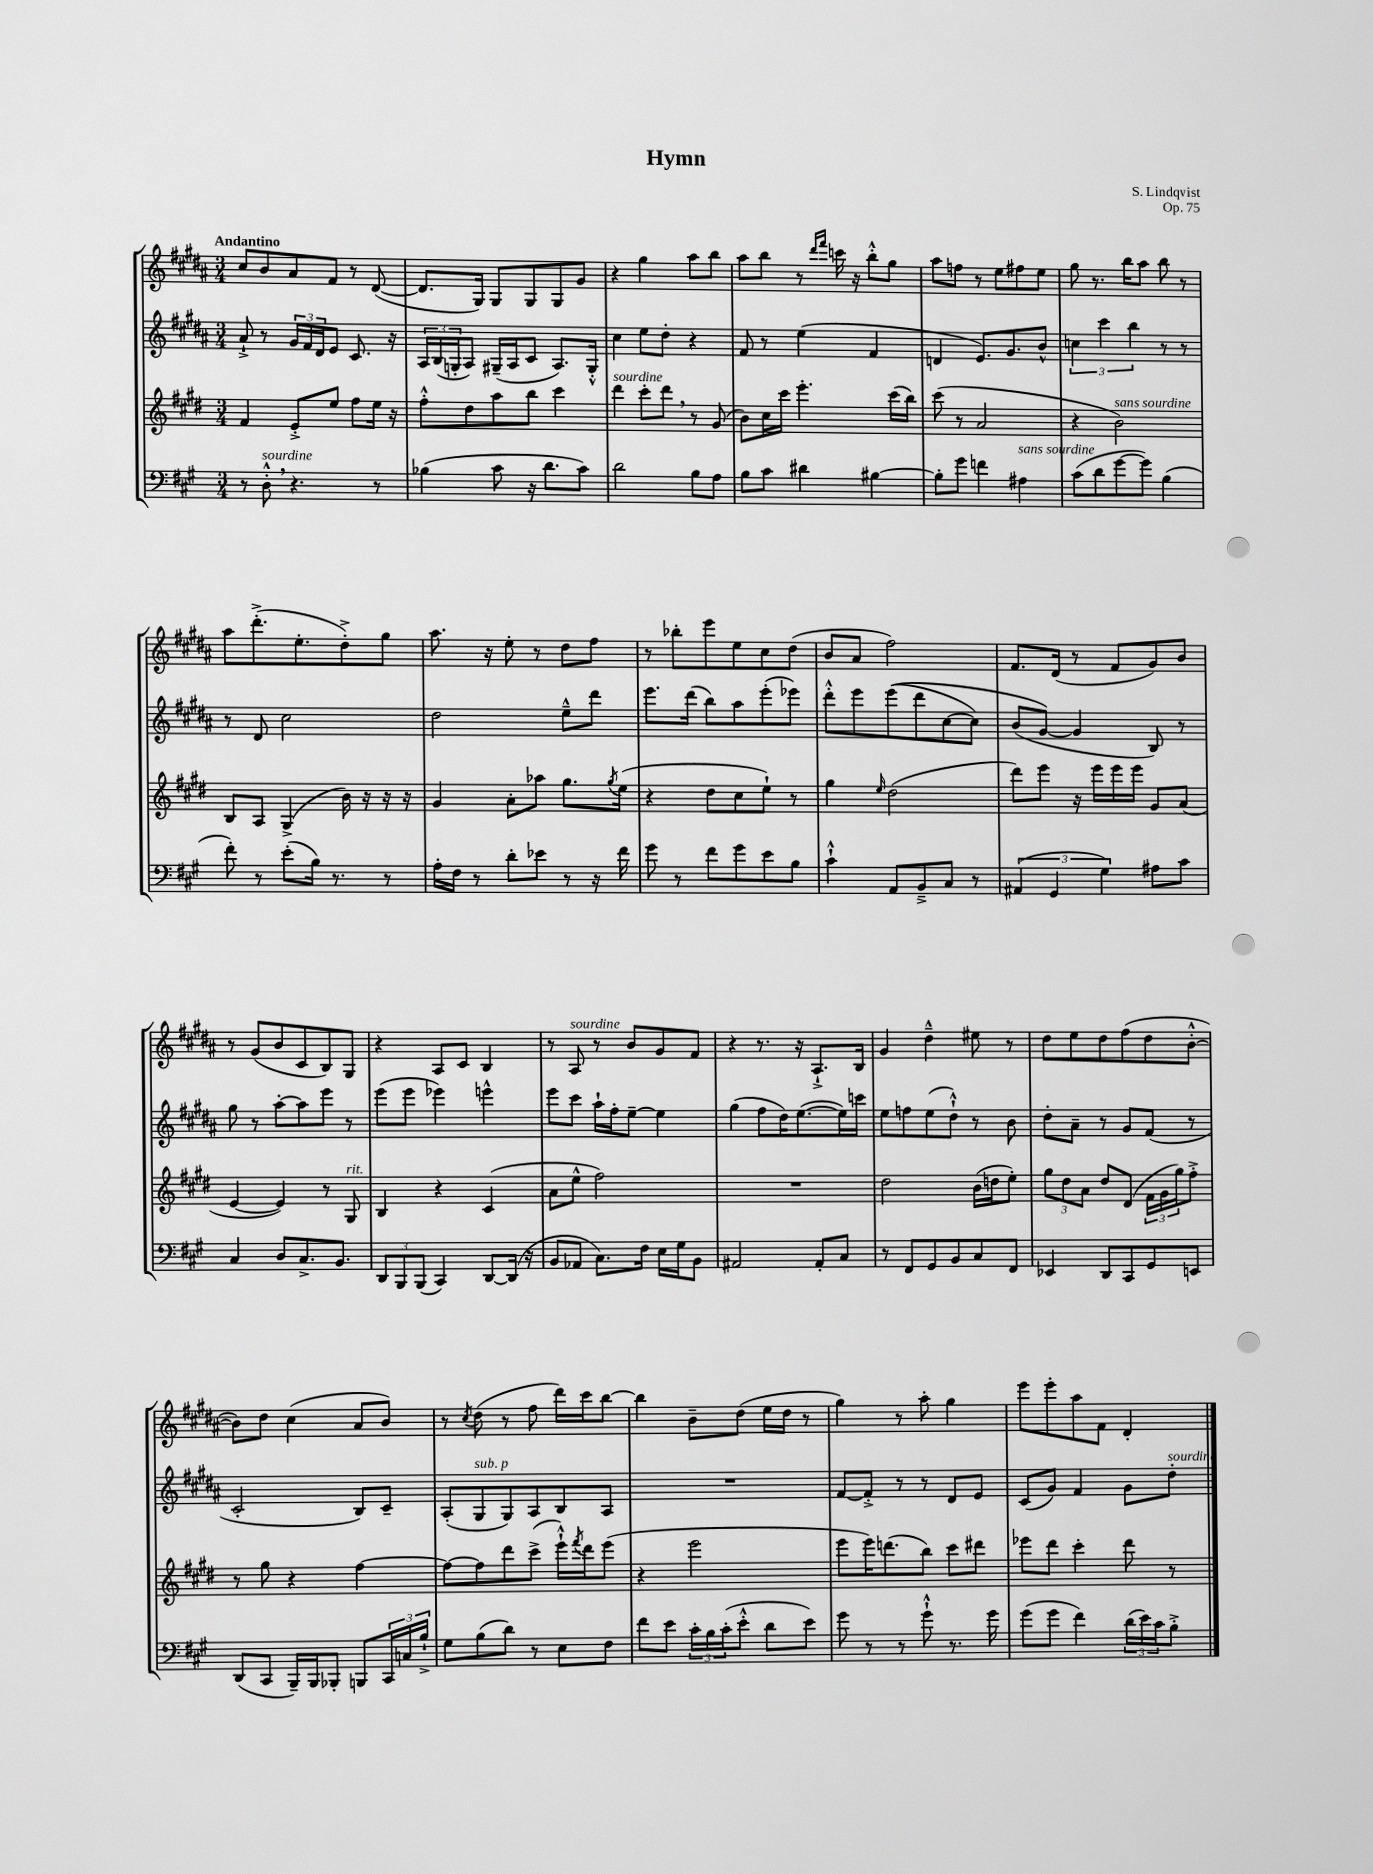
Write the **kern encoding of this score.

**kern	**kern	**kern	**kern
*part4	*part3	*part2	*part1
*staff4	*staff3	*staff2	*staff1
*clefF4	*clefG2	*clefG2	*clefG2
*k[f#c#g#]	*k[f#c#g#d#]	*k[f#c#g#d#a#]	*k[f#c#g#d#a#]
*M3/4	*M3/4	*M3/4	*M3/4
=1	=1	=1	=1
!	!	!	!LO:TX:a:B:t=Andantino
8r	4f#/	8a#`^/	8cc#/L
!LO:TX:a:i:t=sourdine	!	!	!
8D'^^,\	.	8r	8b/
4.r	8e'^/L	24g#/LL	8a#/
.	.	24f#/	.
.	.	24d#/J	.
.	8ee/J	8e/J	8f#/J
.	8ff#\L	8.c#/	8r
8r	16ee\Jk	.	([8d#/
.	16r	16r	.
=2	=2	=2	=2
(4B-X\	8ff#'^^\L	24A#/LL	8.d#/L]
.	.	(24B/	.
.	.	24Gn'/J	.
.	8dd#\	8A#/J)	.
.	.	.	16G#/Jk)
8c#\	8aa\	(16G#X~/LL	8G#/L
.	.	16A#/J	.
16r	8bb\J	8c#/J	8G#/
8.d\L	.	.	.
.	4ccc#\	8.A#/L)	8G#/
8c#\J)	.	.	8g#/J
.	.	16G#'^^/Jk	.
=3	=3	=3	=3
!	!LO:TX:a:i:t=sourdine	!	!
2d\	4ddd#\	4cc#\	4r
.	8ccc#'\L	8ee\L	4gg#\
.	8ddd#,\J	8dd#'\J	.
8B\L	8r	4r	8aa#\L
8A\J	(8g#/	.	8bb\J
=4	=4	=4	=4
8B\L	8b\L)	8f#/	8aa#\L
8c#\J	16cc#\L	8r	8bb\J
.	16ccc#\JJ	.	.
4d#X\	4.eee'\	(4ee\	8r
.	.	.	16qqddd#/LL
.	.	.	16qqfff#/JJ
.	.	.	16cccn\
.	.	.	16r
[4B#X\	.	4f#/	8bb'^^\L
.	(16ccc#\LL	.	8gg#\J
.	16bb\JJ)	.	.
=5	=5	=5	=5
8B#'\L]	(8ccc#\	4dn/	8aa#\L
8g#\J	8r	.	8ffn\J
4fn\	2a/	8.e/L)	8r
.	.	.	8ee\L
.	.	8.g#/	.
!LO:TX:a:i:t=sans sourdine	!	!	!
4A#X\	.	.	8ff#X\
.	.	8b^^/J	8ee\J
=6	=6	=6	=6
(8c#\L	4r	6ccn\	8gg#\
8d\	.	.	8.r
.	.	6ccc#\	.
!	!LO:TX:a:i:t=sans sourdine	!	!
[8g#\	2b\)	.	.
.	.	.	16bb\KL
.	.	6bb\	.
8g#\J])	.	.	8aa#\J
(4B\	.	8r	8bb\
.	.	8r	8r
!!LO:LB:g=z
=7	=7	=7	=7
8f#'\)	8B/L	8r	8aa#\L
8r	8A/J	8d#/	(8.ddd#'^\
(8e'\L	(4G#^/	2cc#\	.
.	.	.	8.ee'\
16B\Jk)	.	.	.
8.r	.	.	.
.	16b\)	.	8dd#'^\)
.	16r	.	.
8r	16r	.	8gg#\J
.	16r	.	.
=8	=8	=8	=8
16A'\LL	4g#/	2dd#\	8.aa#\
16F#\JJ	.	.	.
8r	.	.	.
.	.	.	16r
8d'\L	8a'\L	.	8ee'\
8e-X\J	8aa-X\J	.	8r
8r	8.gg#\L	8ee~^^\L	8dd#\L
16r	.	8ddd#\J	8ff#\J
.	8qgg#/	.	.
16f#\	(16ee\Jk	.	.
=9	=9	=9	=9
8g#\	4r	8.eee\L	8r
8r	.	.	8bb-X'\L
.	.	(16ddd#\Jk	.
8f#\L	8dd#\L	8bb\L)	8eee\
8g#\	8cc#\	8aa#\	8ee\
8e\	8ee`\J)	(8eee'\	8cc#\
8B\J	8r	8eee-X\J)	(8dd#\J
=10	=10	=10	=10
4c#`^^\	4gg#\	8ddd#'^^\L	8b/L
.	.	8eee\	8a#/J
.	16qqee/	.	.
8AA/L	(2dd#\	((8eee\	2ff#\)
8BB~^/	.	8ddd#\	.
8C#/J	.	[8cc#\	.
8r	.	8cc#\J])	.
=11	=11	=11	=11
(6AA#X/	8ddd#\L)	(8b/L	8.f#/L
.	8eee\J	[8g#/J)	.
6GG#/	.	.	.
.	.	.	(16d#/Jk
.	16r	4g#/]	8r
.	16eee\LL	.	.
6G#\)	.	.	.
.	16eee\	.	8f#/L
.	16eee\JJ	.	.
8A#X\L	8g#/L	8B/)	8g#/)
8c#\J	(8a/J	8r	8b/J
!!LO:LB:g=z
=12	=12	=12	=12
4C#/	[4e/	8gg#\	8r
.	.	8r	(8g#/L
8D/L	4e/])	[8aa#'\L	8b/
8.C#^/	.	8aa#\]	8c#/
.	8r	8eee\J	8B/)
8.BB/J	.	.	.
!	!LO:TX:a:i:t=rit.	!	!
.	8G#/	8r	8G#/J
=13	=13	=13	=13
12DD/L	4B/	(8eee\L	4r
12BBB/	.	.	.
.	.	8eee\J	.
(12BBB/J	.	.	.
4CC#/)	4r	4eee-X\)	8A#/L
.	.	.	8c#/J
[8DD/L	(4c#/	4eeen^^\	4B/
(16DD/Jk]	.	.	.
16r	.	.	.
=14	=14	=14	=14
8BB/L	8a\L	8eee\L	8r
!	!	!	!LO:TX:a:i:t=sourdine
8AA-X/J	8ee^^\J	8ccc#\J	8A#/
8.C#\L)	2ff#\)	16aa#`\LL	8r
.	.	16ff#'\J	.
.	.	[8ee~\J	8b/L
16F#\Jk	.	.	.
16E\LL	.	4ee\]	8g#/
16G#\J	.	.	.
8BB\J	.	.	8f#/J
=15	=15	=15	=15
2AA#X/	2.r	(4gg#\	4r
.	.	8ff#\L	8.r
.	.	16dd#\K)	.
.	.	([8.ee\	16r
8AA#'/L	.	.	8.A#`^/L
8C#/J	.	16ee\L])	.
.	.	16cccn\JJ	16B/Jk
=16	=16	=16	=16
8r	2dd#\	8ee\L	4g#/
8FF#/L	.	8ffn\	.
8GG#/	.	(8ee\	4dd#~^^\
8BB/	.	8dd#`^^\J)	.
8C#/	(16b\LL	8r	8ee#X\
.	16ddn\J	.	.
8FF#/J	8ee'\J)	8b\	8r
=17	=17	=17	=17
4EE-X/	12gg#\L	8dd#'\L	8dd#\L
.	12dd#\	.	.
.	.	8a#~\J	8ee\
.	12a\J	.	.
8DD/L	8dd#/L	8r	8dd#\
8CC#/	(8d#/J	8g#/L	(8ff#\
8GG#/	24f#\LL	(8f#/J	8dd#\
.	24g#\	.	.
.	24gg#\J)	.	.
8EEn/J	8ff#'^\J	8r	[8b'^^\J
!!LO:LB:g=z
=18	=18	=18	=18
(8DD/L	8r	2c#'/	8b\L])
8CC#/J	8gg#\	.	8dd#\J
16BBB~/LL)	4r	.	(4cc#\
16BBB/J	.	.	.
8BBB-X'/J	.	.	.
8BBBn/L	[4ff#\	8B/L)	8a#/L
24CC#/L	.	8c#~/J	8b/J)
24Cn/	.	.	.
24B`^/JJ	.	.	.
=19	=19	=19	=19
8G#\L	8ff#\L_	(8A#'/L	8r
.	.	.	8qcc#/
!	!	!LO:TX:a:i:t=sub. p	!
(8B\	8ff#\]	8G#/	(8dd#\
8d\J)	8ddd#\	8G#/)	8r
8r	(8ccc#^\J	8A#/	8ff#\
8E\L	16eee`^^\LL)	8B/	16ddd#\LL)
.	8qfff#/	.	.
.	16ddd#\J	.	16ccc#\J
8F#\J	(8eee\J	8A#/J	[8bb\J
=20	=20	=20	=20
8f#\L	4r	2.r	4bb\]
8e\J	.	.	.
24c#'\LL	2eee\	.	8b~\L
24B\	.	.	.
(24c#'\J	.	.	.
8e'^^\J	.	.	(8dd#\J
8d\L	.	.	16ee\LL
.	.	.	16dd#\JJ
8e\J)	.	.	8r
=21	=21	=21	=21
8g#\	8eee\L	[8f#/L	4gg#\)
8r	16eee\K)	8f#'^/J]	.
.	(8.dddn\	.	.
8r	.	8r	8r
8g#`^^\	8bb\J)	8r	8aa#'\
8.r	8ccc#\L	8d#/L	4gg#\
.	8ddd#X\J	8e/J	.
16g#\	.	.	.
=22	=22	=22	=22
(8g#\L	8eee-X\L	(8c#/L	8eee\L
8g#\J	8ddd#\J	8g#/J)	8eee'\
4f#\)	4ccc#'\	4f#/	8aa#\
.	.	.	8f#\J
(24d\LL	8ddd#\	8g#\L	4d#'/
24e\)	.	.	.
24c#\J	.	.	.
!	!	!LO:TX:a:i:t=sourdine	!
8B'^\J	8r	8dd#'\J	.
==	==	==	==
*-	*-	*-	*-
